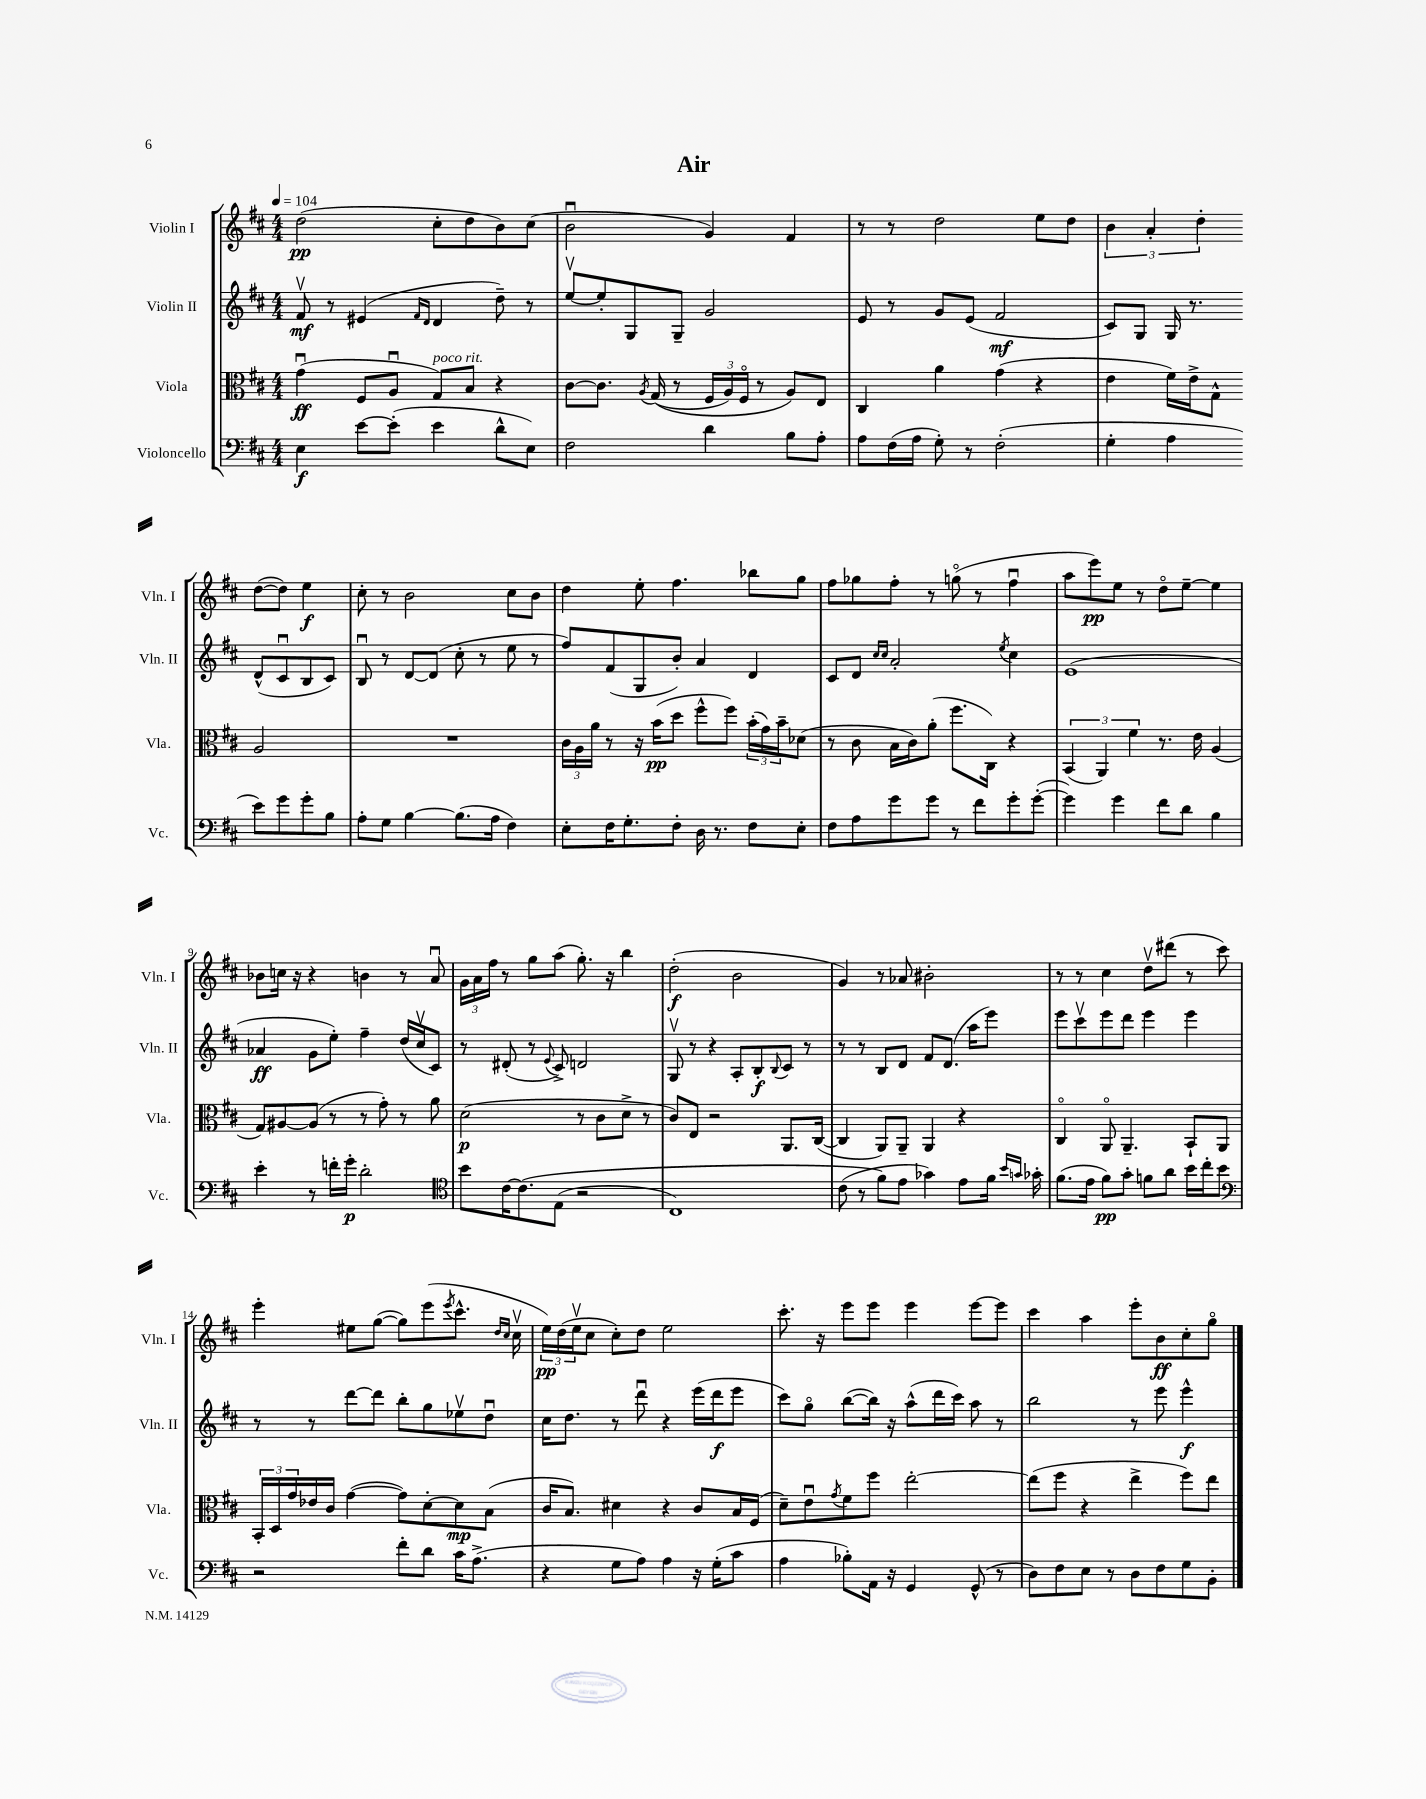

**kern	**kern	**kern	**kern
*staff4	*staff3	*staff2	*staff1
*clefF4	*clefC3	*clefG2	*clefG2
*k[f#c#]	*k[f#c#]	*k[f#c#]	*k[f#c#]
*M4/4	*M4/4	*M4/4	*M4/4
*MM104	*MM104	*MM104	*MM104
4E	(4gu	8f#v	(2dd
.	.	8r	.
[8e	8F#	(4e#	.
(8e']	8Au	.	.
.	.	16qqf#	.
.	.	16qqd	.
4e	8G)	4d	8cc#'
.	8B	.	8dd
8d^^	4r	8dd~)	8b)
8E)	.	8r	(8cc#
=	=	=	=
2F#	[8c#	[8eev	2bu
.	8.c#]	8ee']	.
.	.	8G	.
.	8qA	.	.
.	&((16G	.	.
.	8r	8G~	.
4d	24F#	2g	4g)
.	24A)	.	.
.	24F#o	.	.
.	8r	.	.
8B	8A&)	.	4f#
8A'	8E	.	.
=	=	=	=
8A	4C#	8e	8r
(16F#	.	8r	8r
16A	.	.	.
8G')	4a	8g	2dd
8r	.	(8e	.
(2F#'	(4g	2f#	.
.	4r	.	8ee
.	.	.	8dd
=	=	=	=
4G'	4e	8c#)	6b
.	.	8G	.
.	.	.	6a'
4A	16f#)	16G	.
.	16e^	8.r	.
.	.	.	6dd'
.	8G^^	.	.
8e)	2A	(8d^^	([8dd
8g	.	8c#u	8dd])
8g'	.	8B	4ee
8B	.	8c#)	.
=	=	=	=
8A'	1r	8Bu	8cc#'
8G	.	8r	8r
[4B	.	[8d	2b
.	.	(8d]	.
(8.B]	.	8cc#'	.
.	.	8r	.
16A	.	.	.
4F#)	.	8ee	8cc#
.	.	8r	8b
=	=	=	=
8E'	24c#	8ff#)	4dd
.	24A	.	.
.	24a	.	.
16F#	8r	(8f#	.
8.G'	.	.	.
.	16r	8G	8ee'
.	(16b	.	.
8F#'	8dd	8b')	4.ff#
16D	8ff#^^	4a	.
8.r	.	.	.
.	8ff#)	.	.
8F#	(24b'	4d	8bb-
.	24g)	.	.
.	24b~	.	.
8E'	(8d-	.	8gg
=	=	=	=
8F#	8r	8c#	8ff#
8A	8c#	8d	8gg-
.	.	16qqcc#	.
.	.	16qqcc#	.
8g	16B	2a'	8ff#'
.	16c#)	.	.
8g	(8a'	.	8r
8r	8.ff#	.	(8ggo
8f#	.	.	8r
.	16C#)	.	.
.	.	8qee	.
8g'	4r	4cc#	4ff#u
([8g'	.	.	.
=	=	=	=
4g])	(6BB	(1e	8aa
.	.	.	8eee)
.	6AA)	.	.
4g	.	.	8ee
.	6f#	.	.
.	.	.	8r
8f#	8.r	.	8ddo
8d	.	.	[8ee~
.	16e	.	.
4B	(4A	.	4ee]
=	=	=	=
4e'	8G)	4a-	8b-
.	[8A#	.	16cc
.	.	.	16r
8r	(8A#]	8g	4r
16f'	8r	8ee')	.
16g'	.	.	.
2d'	8r	4ff#~	4b
.	8g')	.	.
.	8r	(16dd	8r
.	.	16cc#v	.
.	8a	8c#)	8au
=	=	=	=
*clefC4	*	*	*
8b	(2d	8r	24g
.	.	.	24a
.	.	.	24ff#
[16c#	.	(8d#'	8r
&(8.c#]	.	.	.
.	.	8r	8gg
.	.	8qqe	.
(8E	.	8c#^)	(8aa
2r	8r	2d	8.gg')
.	8c#	.	.
.	.	.	16r
.	8d^	.	4bb
.	8r	.	.
=	=	=	=
1C#)	8c#)	8Gv	(2dd'
.	8E	8r	.
.	2r	4r	.
.	.	8A'	2b
.	.	8B'	.
.	.	8qqB	.
.	8.AA	8c#	.
.	.	8r	.
.	([16C#	.	.
=	=	=	=
(8c#	4C#]	8r	4g)
8r	.	8r	.
8f#&)	8AA)	8B	8r
8e	8AA~	8d	8a-
4g-)	4AA	8f#	2b#'
.	.	(8.d	.
8e	4r	.	.
.	.	16aa	.
16f#	.	8eee)	.
16qqb	.	.	.
16qqg	.	.	.
16g-'	.	.	.
=	=	=	=
(8.f#	4C#o	8eee	8r
.	.	8ccc#v	8r
16e	.	.	.
8f#)	8AAo	8eee	4cc#
8g'	4.AA~	8ddd	.
8f	.	4eee	8ddv
8a	.	.	(8ddd#
16b	8BB`	4eee	8r
16cc#'	.	.	.
8b	8AA	.	8ccc#)
=	=	=	=
*clefF4	*	*	*
2r	24BB'	8r	4eee'
.	24D	.	.
.	24g	.	.
.	16e-	8r	.
.	16c#	.	.
.	([4g	[8ddd	8ee#
.	.	8ddd]	([8gg
8f#'	8g])	8bb'	8gg])
8d	[8d'	8gg	(8eee
.	.	.	8qeee
16c#	8d]	8ee-v	8.ccc#^^
(8.A^	.	.	.
.	(8B	8ddu	.
.	.	.	16qqdd
.	.	.	16qqcc#
.	.	.	16cc#v
=	=	=	=
4r	16c#	16cc#	24ee)
.	.	.	(24dd
.	8.B)	8.dd	.
.	.	.	24eev
.	.	.	8cc#
8G	4d#	8r	8cc#')
8A)	.	8dddu	8dd
4A	4r	4r	2ee
16r	8c#	(16eee	.
(16G'	.	16ddd	.
8c#	16B	8eee	.
.	(16F#	.	.
=	=	=	=
4A	8d~)	8ccc#)	8.ccc#'
.	8eu	8ggo	.
.	.	.	16r
.	8qg	.	.
8B-')	8f#	([8bb	8eee
16AA	8ff#	16bb])	8eee
16r	.	16r	.
4GG	[2ee'	(8aa^^	4eee
.	.	16ddd	.
.	.	16ccc#)	.
(8GG^^	.	8aa	[8eee
8r	.	8r	8eee]
=	=	=	=
8D)	(8ee]	2bb	4ccc#
8F#	8ff#	.	.
8E	4r	.	4aa
8r	.	.	.
8D	4ee^	8r	8eee'
8F#	.	8eee	8b
8G	8ff#)	4eee^^	8cc#'
8BB'	8ee	.	8ggo
==	==	==	==
*-	*-	*-	*-
